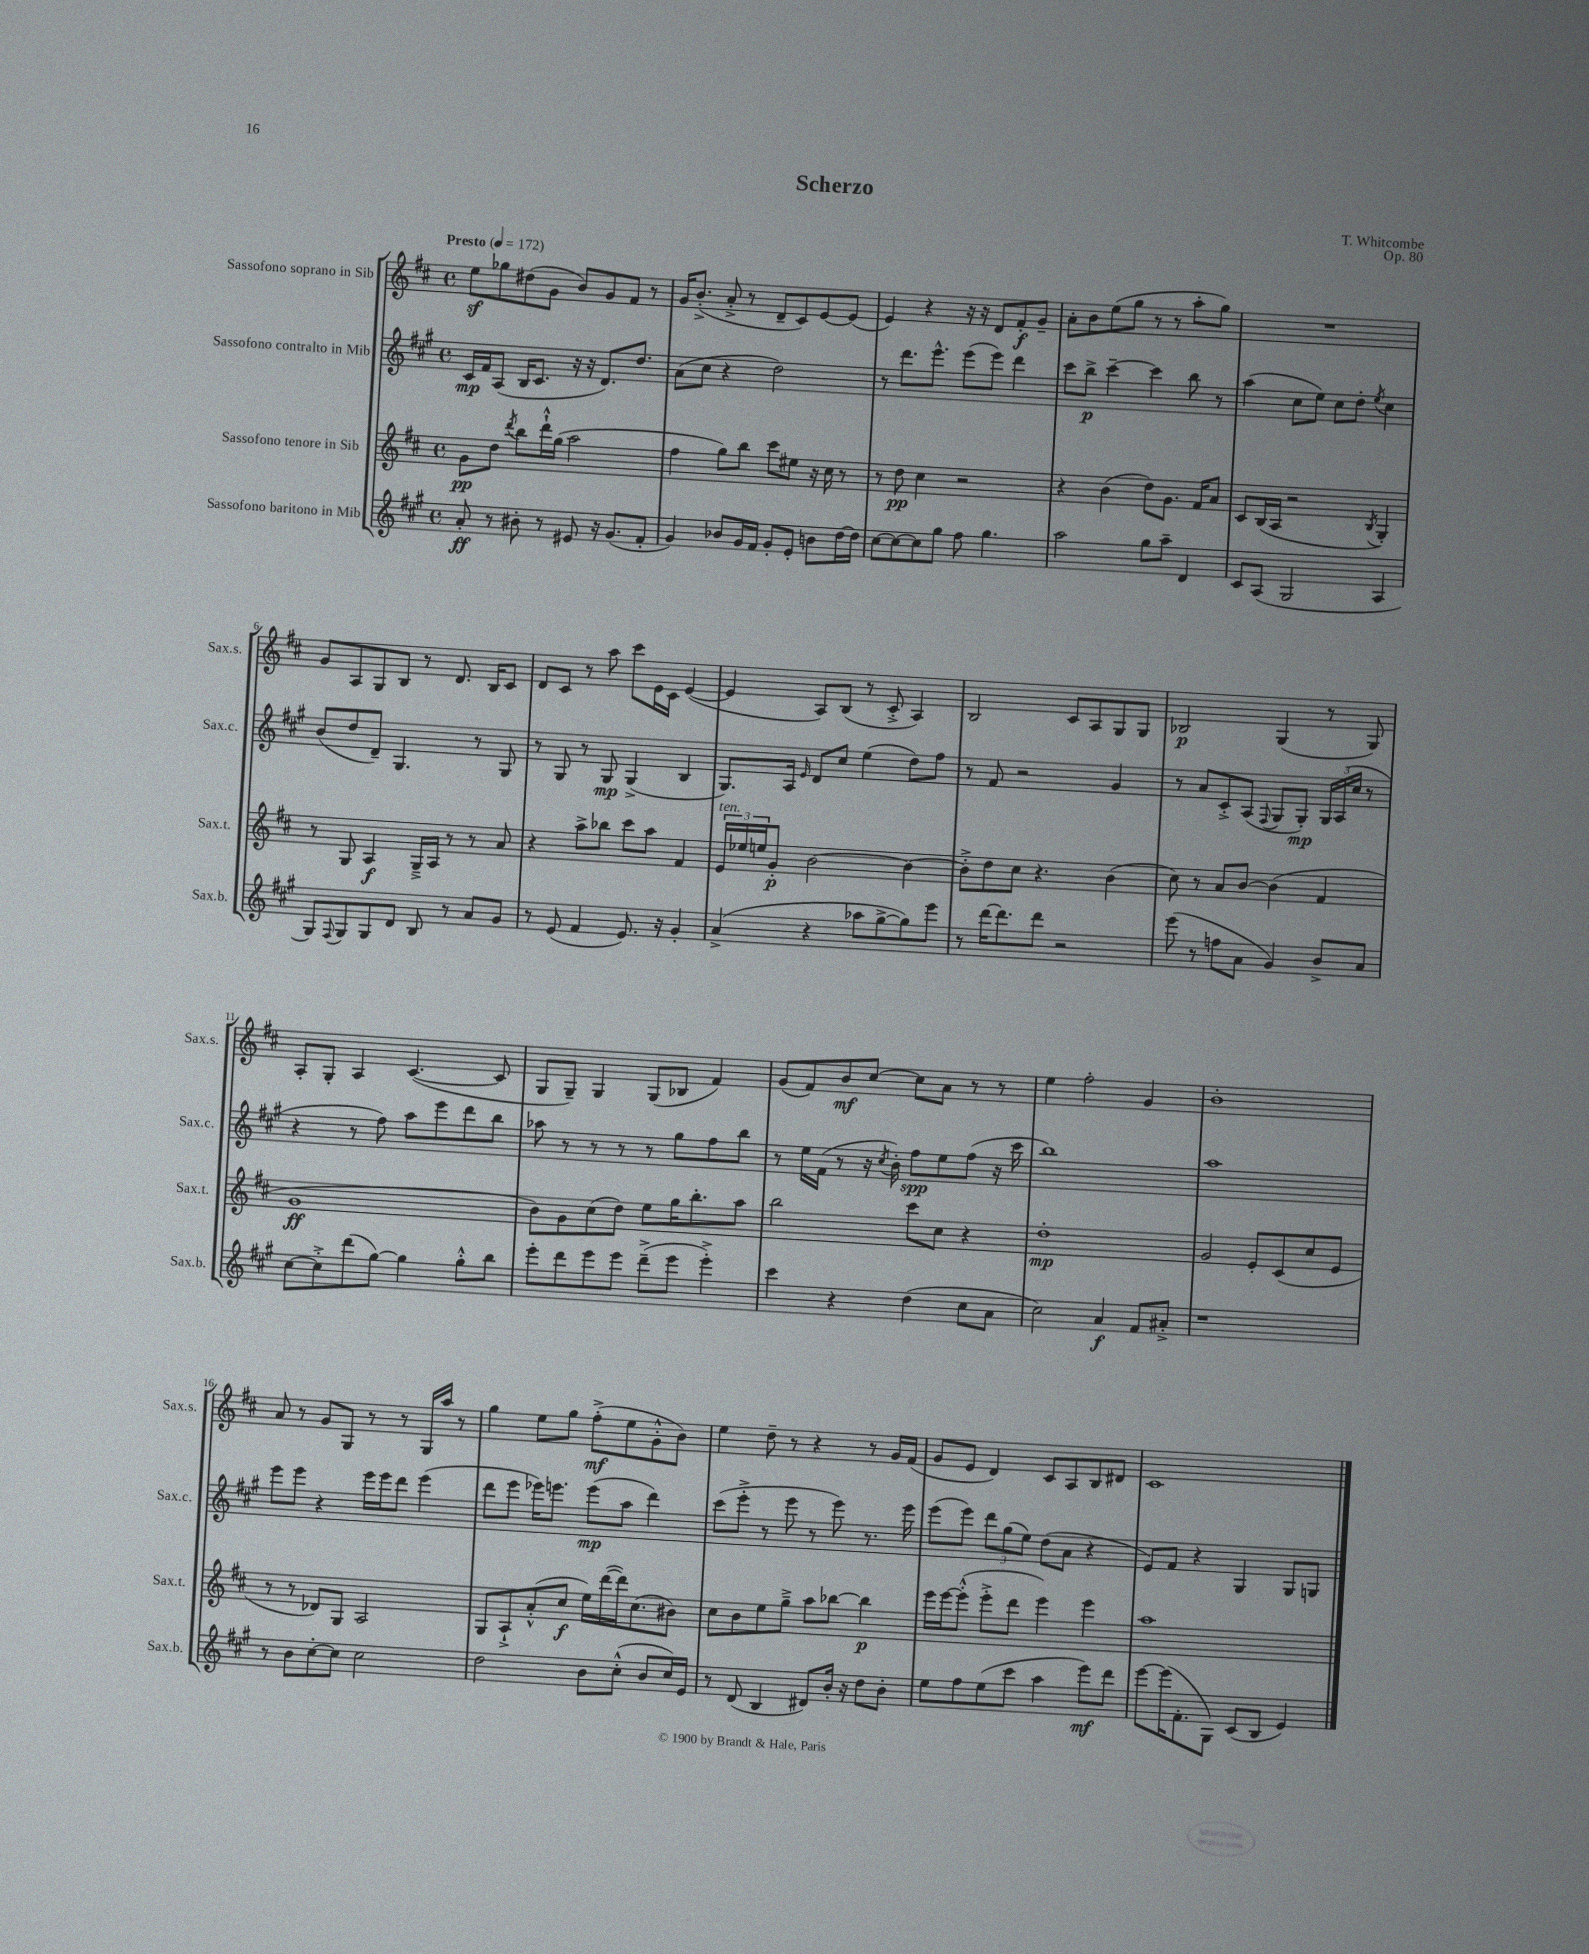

**kern	**kern	**kern	**kern
*staff4	*staff3	*staff2	*staff1
*clefG2	*clefG2	*clefG2	*clefG2
*k[f#c#g#]	*k[f#c#]	*k[f#c#g#]	*k[f#c#]
*M4/4	*M4/4	*M4/4	*M4/4
*met(c)	*met(c)	*met(c)	*met(c)
*MM172	*MM172	*MM172	*MM172
8a'/	8g\L	16c#/LL	8ee\L
.	.	16f#/J	.
8r	8dd\J	(8A/J	8gg-\
.	8qddd/	.	.
8b#'\	8bb\L	16B/LK	(8dd#\
.	.	8.c#/J	.
8r	16ddd`^^\L	.	8g\J
.	(16gg\JJ	.	.
8e#/	2aa\	16r	8b/L)
.	.	16r	.
16r	.	8.d/L)	8g/
(8.g#/L	.	.	.
.	.	.	8f#/J
.	.	8.dd/J	.
8f#'/J	.	.	8r
=	=	=	=
4g#/)	4ff#\	(8a\L	16g/LK
.	.	.	(8.b'^/J
.	.	8cc#\J	.
8b-/L	8gg\L)	4r	8a'^/
16g#/L	8bb\J	.	8r
16f#/JJ	.	.	.
8g#'/L	8ccc#\L	2dd\)	8d~/L
8e'/J	8ee#\J	.	8c#/)
8b\L	16r	.	[8e/
.	16cc#\	.	.
[16dd\L	8r	.	(8e/]J
16dd\]JJ	.	.	.
=	=	=	=
[8cc#\L	8r	8r	4e/)
8cc#\_	8dd\	8.ddd\L	.
8cc#\]	4cc#\	.	4r
.	.	8.eee^^\J	.
8gg#\J	.	.	.
8ff#\	2r	(8eee\L	16r
.	.	.	16r
4.gg#\	.	8eee\J)	8d/L
.	.	4ddd\	8f#'/
.	.	.	8g~/J
=	=	=	=
2aa\	4r	8ccc#\L	8a'\L
.	.	8bb^\J	8b\
.	(4b\	[4ccc#~\	(8ee\
.	.	.	8gg\J
8gg#\L	8dd\L)	4ccc#\]	8r
8aa~\J	8.g\J	.	8r
4d/	.	8bb\	8aa'\L
.	16f#/LK	.	.
.	8a/J	8r	8gg\J)
=	=	=	=
8c#/L	8c#/L	(4aa\	1r
(8A/J	(16B/L	.	.
.	16A/JJ	.	.
2G#/	2r	8cc#\L	.
.	.	8ee\J)	.
.	.	8cc#\L	.
.	.	8dd'\J	.
.	8qB/	8qee/	.
4A/	4G'/)	4cc#\	.
=	=	=	=
8G#/L)	8r	(8b/L	8g/L
8qqF#/	.	.	.
8G#/	8G/	8dd/	8A/
8G#/	4A/	8d~/J)	8G/
8d/J	.	4.G#/	8B/J
8B/	16G~^/LL	.	8r
.	16A/JJ	.	.
8r	8r	.	8.d/
8a/L	8r	8r	.
.	.	.	16B/LK
8g#/J	8a/	8G#/	8c#/J
=	=	=	=
8r	4r	8r	8d/L
(8e/	.	8G#/	8c#/J
4f#/	8aa^\L	8r	8r
.	8bb-\J	8G#/	8aa\
8.e/)	8ccc#\L	(4G#^/	8ccc#\L
.	8aa\J	.	16e\L
16r	.	.	16c#\JJ
4g#'/	4f#/	4B/	([4e/
=	=	=	=
(4a^/	24e/LL	8.G#/L)	4e/]
.	24ee-/	.	.
.	24ee/J	.	.
.	8g'/J	.	.
.	.	16A/Jk	.
.	.	16qqe/	.
4r	[2b\	8d/L	8A/L)
.	.	8cc#/J	(8B/J
8aa-\L	.	(4ee\	8r
[8gg#^\	.	.	8c#'^/
8gg#\])	4b\_	8dd\L)	4A/)
8eee\J	.	8ff#\J	.
=	=	=	=
8r	8b'^\]L	8r	2B/
[16ddd\LK	8dd\	8f#/	.
8.ddd\]	.	.	.
.	8cc#\J	2r	.
8ddd\J	4.r	.	.
2r	.	.	8c#/L
.	.	.	8A/
.	(4b\	4g#/	8G/
.	.	.	8G/J
=	=	=	=
(8eee\	8cc#\)	8r	2B-/
8r	8r	8a/L	.
8ff\L	8a/L	8c#'^/	.
8a\J	[8b/J	(8A/J	.
.	.	8qqF#/	.
4g#/)	(4b\]	8G#/L	(4G/
.	.	8G#'/J)	.
8b^/L	4f#/	24G#/LL	8r
.	.	(24A/	.
.	.	24cc#/JJ	.
8a/J	.	8r	8G/)
=	=	=	=
[8cc#\L	1g	4r	8A'/L
8cc#'^\]	.	.	8G'/J
(8ddd\	.	8r	4A/
[8gg#\J)	.	8ff#\)	.
4gg#\]	.	8aa\L	([4.c#/
.	.	8eee\	.
8gg#'^^\L	.	8ddd\	.
8bb\J	.	8bb\J	8c#/]
=	=	=	=
8eee'\L	8b\L)	8aa-\	8G/L
8ddd\	8g\	8r	8G~/J)
8eee\	(8cc#\	8r	4G/
8eee\J	8dd\J)	8r	.
(8ddd~^\L	8ee\L	8r	(8G/L
8eee\J	16gg\K	8gg#\L	8B-/J
.	8.bb'\	.	.
4eee'^\)	.	8ff#\	4f#/)
.	8aa\J	8bb\J	.
=	=	=	=
4ccc#\	2bb\	8r	(8g/L
.	.	16ee\LL	8f#/)
.	.	(16f#\JJ	.
4r	.	8r	8b/
.	.	16r	[8cc#/J
.	.	8qcc#/	.
.	.	16b'\)	.
(4dd\	8ccc#\L	8ff#\L	8cc#\]L
.	8cc#\J	8ee\	8a\J
8cc#\L	4r	(8ff#\J	8r
8a\J	.	16r	8r
.	.	16ccc#\	.
=	=	=	=
2cc#\)	1dd'	1bb)	4ee\
.	.	.	2ff#'\
4a/	.	.	.
8f#/L	.	.	4g/
8a#'^/J	.	.	.
=	=	=	=
1r	2g/	1aa	1b'
.	8e'/L	.	.
.	(8c#/	.	.
.	8cc#/	.	.
.	8e/J	.	.
=	=	=	=
8r	8r	8eee\L	8a/
8b\L	8r	8eee\J	8r
[8cc#'\	8d-/L)	4r	8g/L
8cc#\]J	8G/J	.	8G/J
2cc#\	2A/	16eee\LL	8r
.	.	16eee\J	.
.	.	8ddd\J	8r
.	.	(4eee\	16G/LL
.	.	.	16aa/JJ
.	.	.	8r
=	=	=	=
2dd\	8G/L	8ddd\L	4gg\
.	8A`^/	8eee\J	.
.	(8a'^^/	16eee-\LK)	8ee\L
.	.	8.eee\J	.
.	8cc#/J	.	8gg\J
8b\L	16ee\LL)	(8eee\L	(8ff#'^\L
.	([16ddd\	.	.
(8cc#'^^\J	16ddd\]J)	8aa\J	8ee\
.	(8.cc#\	.	.
8b/L	.	4ddd\)	8g'^^\
16cc#/L)	8b#\J)	.	8b\J)
16e/JJ	.	.	.
=	=	=	=
8r	8cc#\L	(8ccc#\L	4ee\
(8d/	8b\	8eee'^\J	.
4B/	8ee\	8r	8dd~\
.	8gg~^\J	8eee\	8r
8d#/L)	8aa\L	8r	4r
16b'/Jk	[8bb-\J	8eee\)	.
16r	.	.	.
8dd\L	4bb-\]	8.r	8r
8b'\J	.	.	16g/LL
.	.	16eee\	(16f#/JJ
=	=	=	=
8ee\L	16eee\LL	(8eee\L	8g/L
.	[16eee\J	.	.
8ff#\	(8eee'^^\]J	8eee\J)	8e/J
(8ee\	8eee'^\L	12ddd\L	4d/)
.	.	(12gg#\	.
8ccc#\J	8ddd\J	.	.
.	.	12ee\J)	.
4aa\	4eee\)	(8dd\L	8c#/L
.	.	8a\J	8A/
8eee\L)	4eee\	4r	8B/
8ddd\J	.	.	8d#/J
=	=	=	=
[8eee\L	1aa	8e/L)	1c#
(16eee\]K	.	8f#/J	.
8.f#'\	.	.	.
.	.	4r	.
8G#\J)	.	.	.
(8c#/L	.	4G#/	.
8B/J	.	.	.
4e/)	.	8G#/L	.
.	.	8G/J	.
==	==	==	==
*-	*-	*-	*-
